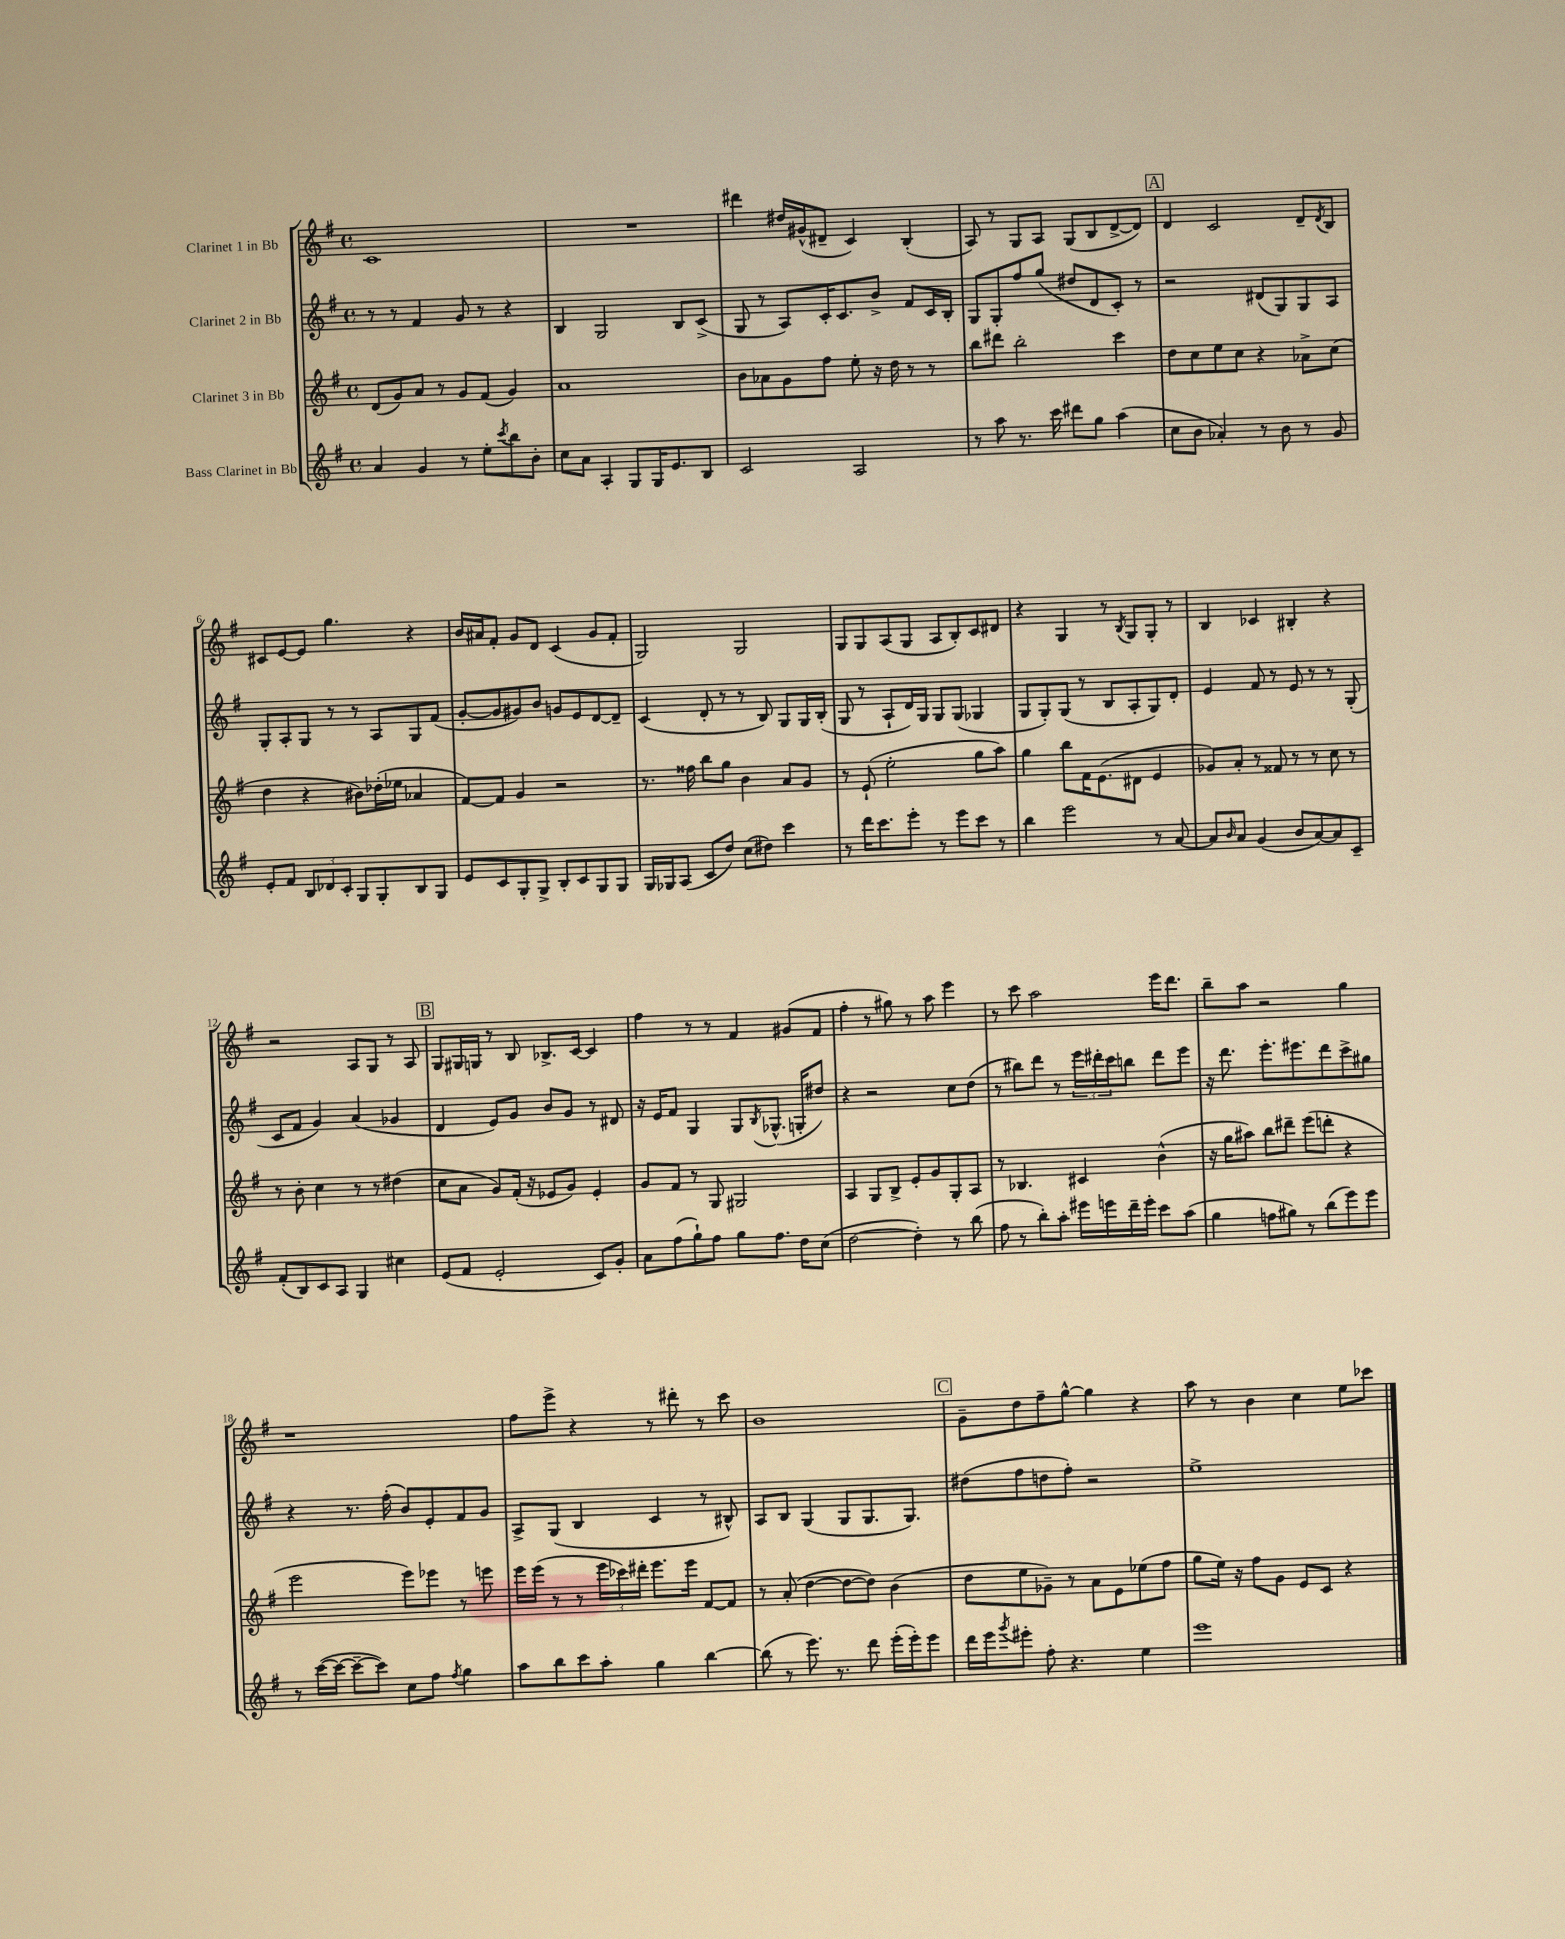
<<
\new StaffGroup <<
\new Staff = "s0" \with { instrumentName = "Clarinet 1 in Bb" } {
    \clef treble \key g \major \defaultTimeSignature \time 4/4
    c'1 |
    R1 |
    dis'''4 dis''16 gis'16-^( dis'8-- c'4) b4-.( |
    a8) r8 g8 a8 g8( b8 d'8~-> d'8) |
    \mark \markup { \box "A" } d'4 c'2 d'8-- \acciaccatura { d'8 } b8 |
    cis'8 e'8~ e'8 g''4. r4 |
    b'16 ais'16 fis'8-. g'8 d'8 c'4( g'8 fis'8-. |
    g2) g2 |
    g8 g8 a8( g8 a8 b8-.) c'8 dis'8 |
    r4 g4 r8 \acciaccatura { b8 } g8 g8-. r8 |
    b4 ces'4 bis4-. r4 |
    r2 a8 g8 r8 a8 |
    \mark \markup { \box "B" } g8 gis16 g16 r8 b8 bes8.-> c'16~ c'4 |
    fis''4 r8 r8 fis'4 gis'8( fis'8 |
    fis''4-. r8 gis''8) r8 a''8 e'''4 |
    r8 c'''8 a''2 e'''16 d'''8. |
    b''8-- a''8 r2 g''4 |
    r1 |
    fis''8 e'''8-> r4 r8 dis'''8-. r8 c'''8 |
    b'1 |
    \mark \markup { \box "C" } g'8-- d''8 fis''8-- g''8~-^ g''4 r4 |
    a''8 r8 b'4 c''4 e''8 ces'''8 \bar "|." |
}
\new Staff = "s1" \with { instrumentName = "Clarinet 2 in Bb" } {
    \clef treble \key g \major \defaultTimeSignature \time 4/4
    r8 r8 fis'4 g'8 r8 r4 |
    b4 g2 b8 c'8->( |
    g8 r8 a8) c'16-. c'8. b'8-> fis'8 c'16 b16-. |
    g8 g8-. fis''8 g''8( dis''8 d'8 c'8-.) r8 |
    \mark \markup { \box "A" } r2 dis'8( g8) g8 a8 |
    g8-. a8-. g8 r8 r8 a8 g8 fis'8( |
    g'8~-. g'8 gis'8) b'8 g'8 e'8 d'8~ d'8-- |
    c'4( d'8-. r8 r8 b8) g8 g16 b16-.( |
    g8 r8 a8-! d'16) g16 g8 g8( ges4 |
    g8 g8-.) g8( r8 b8 a8-. g8) d'8-. |
    e'4 fis'8 r8 e'8 r8 r8 g8-.( |
    c'8 fis'8 g'4) a'4( ges'4 |
    \mark \markup { \box "B" } d'4 e'8) g'8 b'8 g'8 r8 dis'8 |
    r16 e'16 fis'8 g4 g8 \acciaccatura { b8 } ges8.-^( g16-. dis''8) |
    r4 r2 c''8 d''8( |
    r8 bis''8) d'''8 r8 \tuplet 3/2 { e'''16 dis'''16-. c'''16 } b''8 dis'''8 e'''8 |
    r16 d'''8. e'''8.-. eis'''8. d'''8 c'''8-> gis''8 |
    r4 r8. fis''16-.( b'8) e'8-. fis'8 g'8 |
    a8-> g8( b4 c'4 r8 bis8-^) |
    a8 b8 g4( g8 g8. g8.) |
    \mark \markup { \box "C" } dis''8( fis''8 d''8 fis''8-.) r2 |
    e''1-> \bar "|." |
}
\new Staff = "s2" \with { instrumentName = "Clarinet 3 in Bb" } {
    \clef treble \key g \major \defaultTimeSignature \time 4/4
    d'8( g'8) a'8 r8 g'8 fis'8( g'4) |
    a'1 |
    b'8 aes'8 g'8 fis''8 e''8-. r16 d''16 r8 r8 |
    b''8 dis'''8 b''2-. c'''4 |
    \mark \markup { \box "A" } d''8 c''8 e''8 c''8 r4 aes'8-> c''8( |
    d''4 r4 bis'8) des''16-.( ees''16 aes'4 |
    fis'8~) fis'8 g'4 r2 |
    r8. fisis''16 b''8 g''8 b'4 a'8 g'8 |
    r8 e'8-!( e''2-. g''8 a''8) |
    g''4 b''8 fis'16 e'8.( dis'8 e'4 |
    ges'8) a'8-. r8 fisis'8 r8 r8 c''8 r8 |
    r8 b'8-. c''4 r8 r8 dis''4( |
    \mark \markup { \box "B" } c''8 a'8 g'8) fis'16-.( r16 ees'8 g'8) ees'4-. |
    g'8 fis'8 r8 g8 gis2 |
    a4 g8 b8-> e'8-. g'8 g8-. a8 |
    r8 bes4. cis'4 b'4-^( |
    r16 g''16 ais''8) b''8 dis'''8-- e'''8( d'''8-. r4 |
    e'''2 e'''8) ees'''8 r8 e'''8 |
    e'''16 e'''16( r8 r8 \tuplet 3/2 { e'''16 ces'''16) dis'''16-. } e'''8. e'''16 fis'8~ fis'8 |
    r8 a'8-.( d''4~ d''8~ d''8) b'4( |
    \mark \markup { \box "C" } d''8 e''8 ges'8--) r8 a'8 e'8 ees''8( fis''8 |
    g''8 e''16) r16 fis''8 g'8 e'8 c'8 r4 \bar "|." |
}
\new Staff = "s3" \with { instrumentName = "Bass Clarinet in Bb" } {
    \clef treble \key g \major \defaultTimeSignature \time 4/4
    a'4 g'4 r8 e''8-. \acciaccatura { c'''8 } b''8 b'8-. |
    c''8 a'8 a4-. g8 g16 e'8. b8 |
    c'2 a2 |
    r8 a''8 r8. c'''16 dis'''8 g''8 a''4( |
    \mark \markup { \box "A" } c''8 b'8 aes'4-.) r8 b'8 r8 g'8 |
    e'8-. fis'8 \tuplet 3/2 { b8 des'8 c'8-. } g8 g8-. b8 g8 |
    e'8 c'8 g8-. g8-> b8-. c'8 g8 g8 |
    g16 ges16 a8( c'8 d''8) c''8( dis''8) c'''4 |
    r8 d'''16 c'''8. e'''8-. r8 e'''8 c'''8 r8 |
    b''4 e'''2 r8 a'8~ |
    a'8 \grace { b'16 } a'8 g'4( b'8 a'8~) a'8 c'8-- |
    fis'8-.( b8) c'8 a8 g4 cis''4 |
    \mark \markup { \box "B" } e'8( fis'8 e'2-. c'8) g'8-. |
    a'8 fis''8( g''8-!) fis''8 g''8 fis''8. d''16 c''8( |
    d''2~ d''4-.) r8 b''8( |
    fis''8 r8 b''8-.) a''8-. eis'''16 e'''16 d'''16-- e'''16-. c'''8 a''8( |
    g''4 f''8 gis''8) r8 b''8( e'''8) e'''8 |
    r8 c'''16~( c'''16~ c'''8~-- c'''8) c''8 fis''8 \acciaccatura { fis''8 } g''4 |
    a''8 b''8 c'''8 a''8-. g''4 b''4~ |
    b''8( r8 e'''8.) r8. d'''8 e'''16-.( e'''16-.) e'''8 |
    \mark \markup { \box "C" } d'''16 e'''16 \acciaccatura { g'''8 } eis'''8-. fis''8-. r4. e''4 |
    e'''1 \bar "|." |
}
>>
>>
